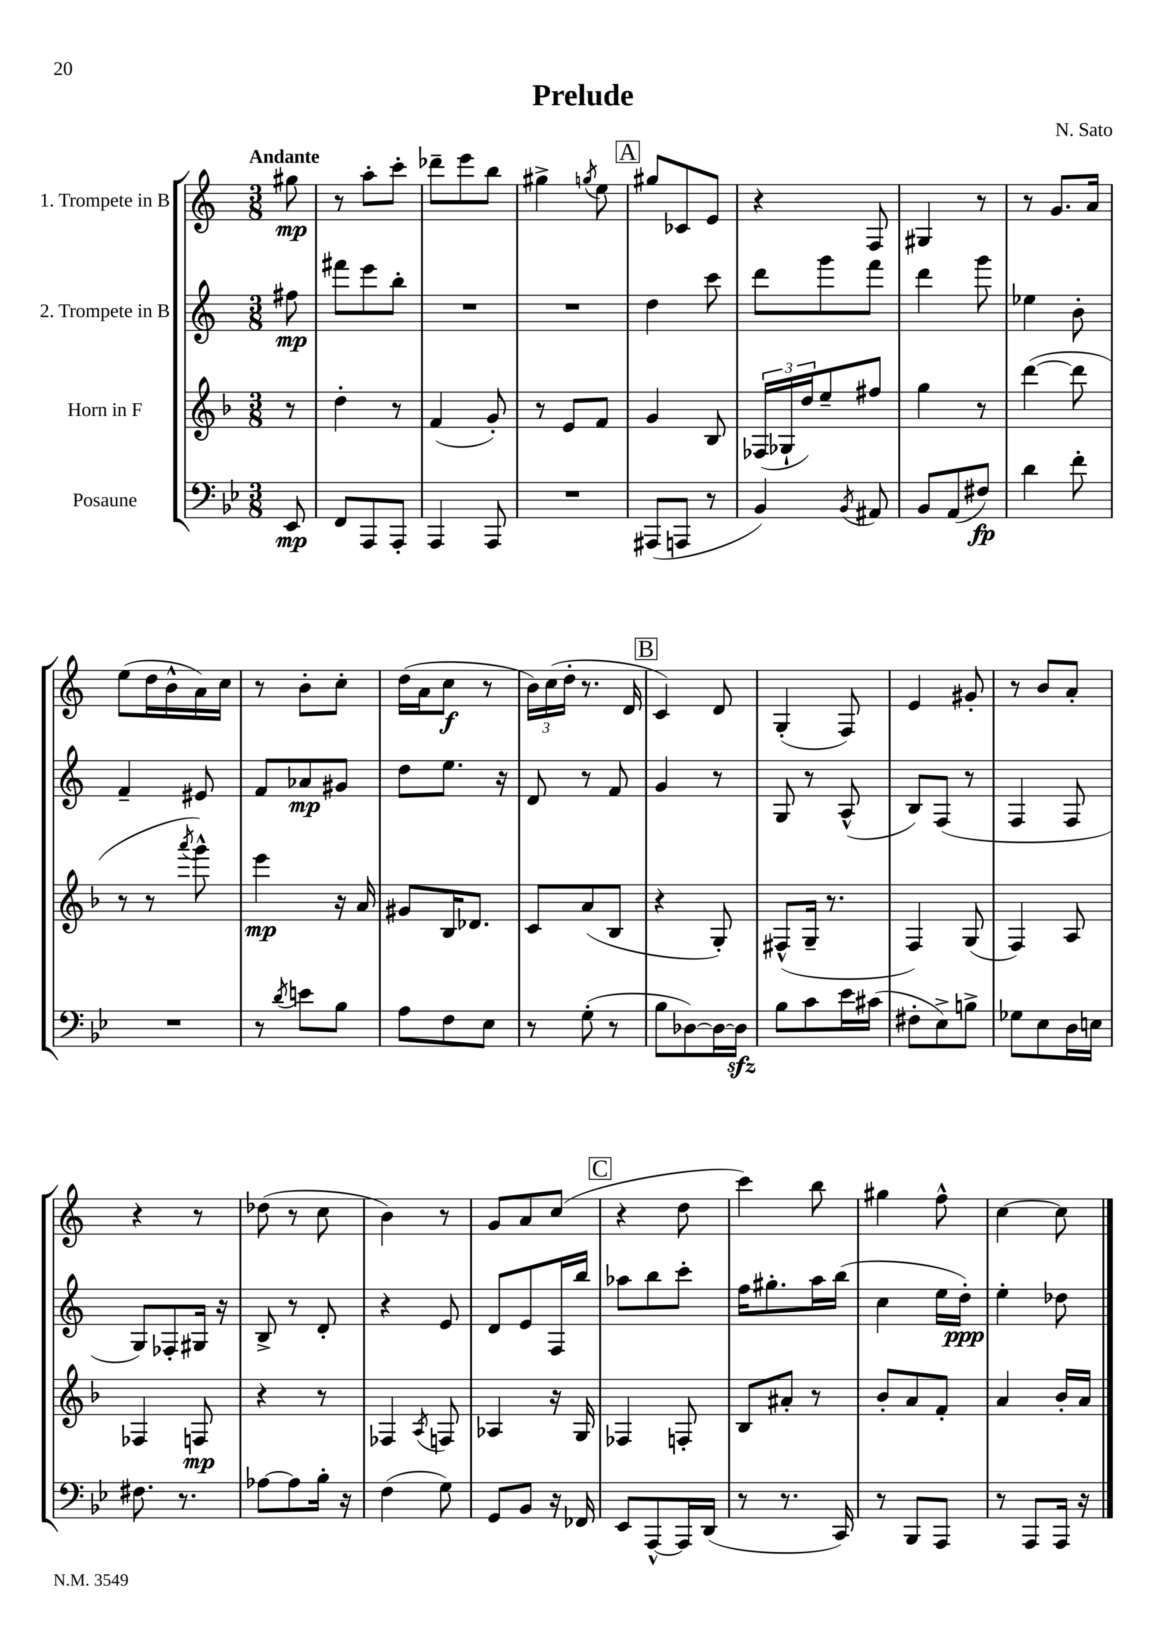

**kern	**kern	**kern	**kern
*staff4	*staff3	*staff2	*staff1
*clefF4	*clefG2	*clefG2	*clefG2
*k[b-e-]	*k[b-]	*k[]	*k[]
*M3/8	*M3/8	*M3/8	*M3/8
8EE-	8r	8ff#	8gg#
=	=	=	=
8FF	4dd'	8fff#	8r
8AAA	.	8eee	8aa'
8AAA'	8r	8bb'	8ccc'
=	=	=	=
4AAA	(4f	4.r	8ddd-~
.	.	.	8eee
8AAA	8g')	.	8bb
=	=	=	=
4.r	8r	4.r	4gg#^
.	8e	.	.
.	.	.	8qgg
.	8f	.	8ee
=	=	=	=
(8AAA#	4g	4dd	8gg#
8AAA	.	.	8c-
8r	8B-	8ccc	8e
=	=	=	=
4BB-)	(24F-	8ddd	4r
.	24G-`	.	.
.	24dd)	.	.
.	8ee~	8ggg	.
8qBB-	.	.	.
8AA#	8ff#	8fff	8F
=	=	=	=
8BB-	4gg	4ddd	4G#
(8AA	.	.	.
8F#)	8r	8ggg	8r
=	=	=	=
4d	([4ddd	4ee-	8r
.	.	.	8.g
8f'	8ddd]	8b'	.
.	.	.	16a
=	=	=	=
4.r	8r	4f~	(8ee
.	8r	.	16dd
.	.	.	16b^^
.	8qaaa	.	.
.	8ggg^^)	8e#	16a)
.	.	.	16cc
=	=	=	=
8r	4eee	8f	8r
8qd	.	.	.
8e	.	8a-	8b'
8B-	16r	8g#	8cc'
.	16a	.	.
=	=	=	=
8A	8g#	8dd	(16dd
.	.	.	16a
8F	16B-	8.ee	8cc
.	8.d-	.	.
8E-	.	.	8r
.	.	16r	.
=	=	=	=
8r	8c	8d	24b)
.	.	.	(24cc
.	.	.	24dd'
(8G'	(8a	8r	8.r
8r	8B-	8f	.
.	.	.	16d
=	=	=	=
8B-	4r	4g	4c)
[8D-)	.	.	.
16D-_	8G')	8r	8d
16D-]	.	.	.
=	=	=	=
8B-	(8F#^^	8G	(4G'
8c	16G~	8r	.
.	8.r	.	.
16e-	.	(8A^^	8F)
(16c#	.	.	.
=	=	=	=
8F#'	4F)	8B)	4e
8E-^)	.	(8F	.
8B^	(8G	8r	8g#'
=	=	=	=
8G-	4F)	4F	8r
8E-	.	.	8b
16D	8A	8F	8a'
16E	.	.	.
=	=	=	=
8.F#	4F-	8G)	4r
.	.	8F-'	.
8.r	.	.	.
.	8F	16G#	8r
.	.	16r	.
=	=	=	=
[8A-	4r	8B^	(8dd-
8A-]	.	8r	8r
16B-'	8r	8d'	8cc
16r	.	.	.
=	=	=	=
(4F	4F-	4r	4b)
.	8qA	.	.
8G)	8F	8e	8r
=	=	=	=
8GG	4A-	8d	8g
8BB-	.	8e	8a
16r	16r	16F	(8cc
16FF-	16G	16bb	.
=	=	=	=
8EE-	4F-	8aa-	4r
[8AAA^^	.	8bb	.
16AAA]	8F'	8ccc'	8dd
(16DD	.	.	.
=	=	=	=
8r	8B-	16ff	4ccc)
.	.	8.gg#'	.
8.r	8a#'	.	.
.	8r	16aa	8bb
16CC)	.	(16bb	.
=	=	=	=
8r	8b-'	4cc	4gg#
8BBB-	8a	.	.
8AAA	8f'	16ee	8ff^^
.	.	16dd')	.
=	=	=	=
8r	4a	4ee'	[4cc
8AAA	.	.	.
16AAA	16b-'	8dd-	8cc]
16r	16a	.	.
==	==	==	==
*-	*-	*-	*-
